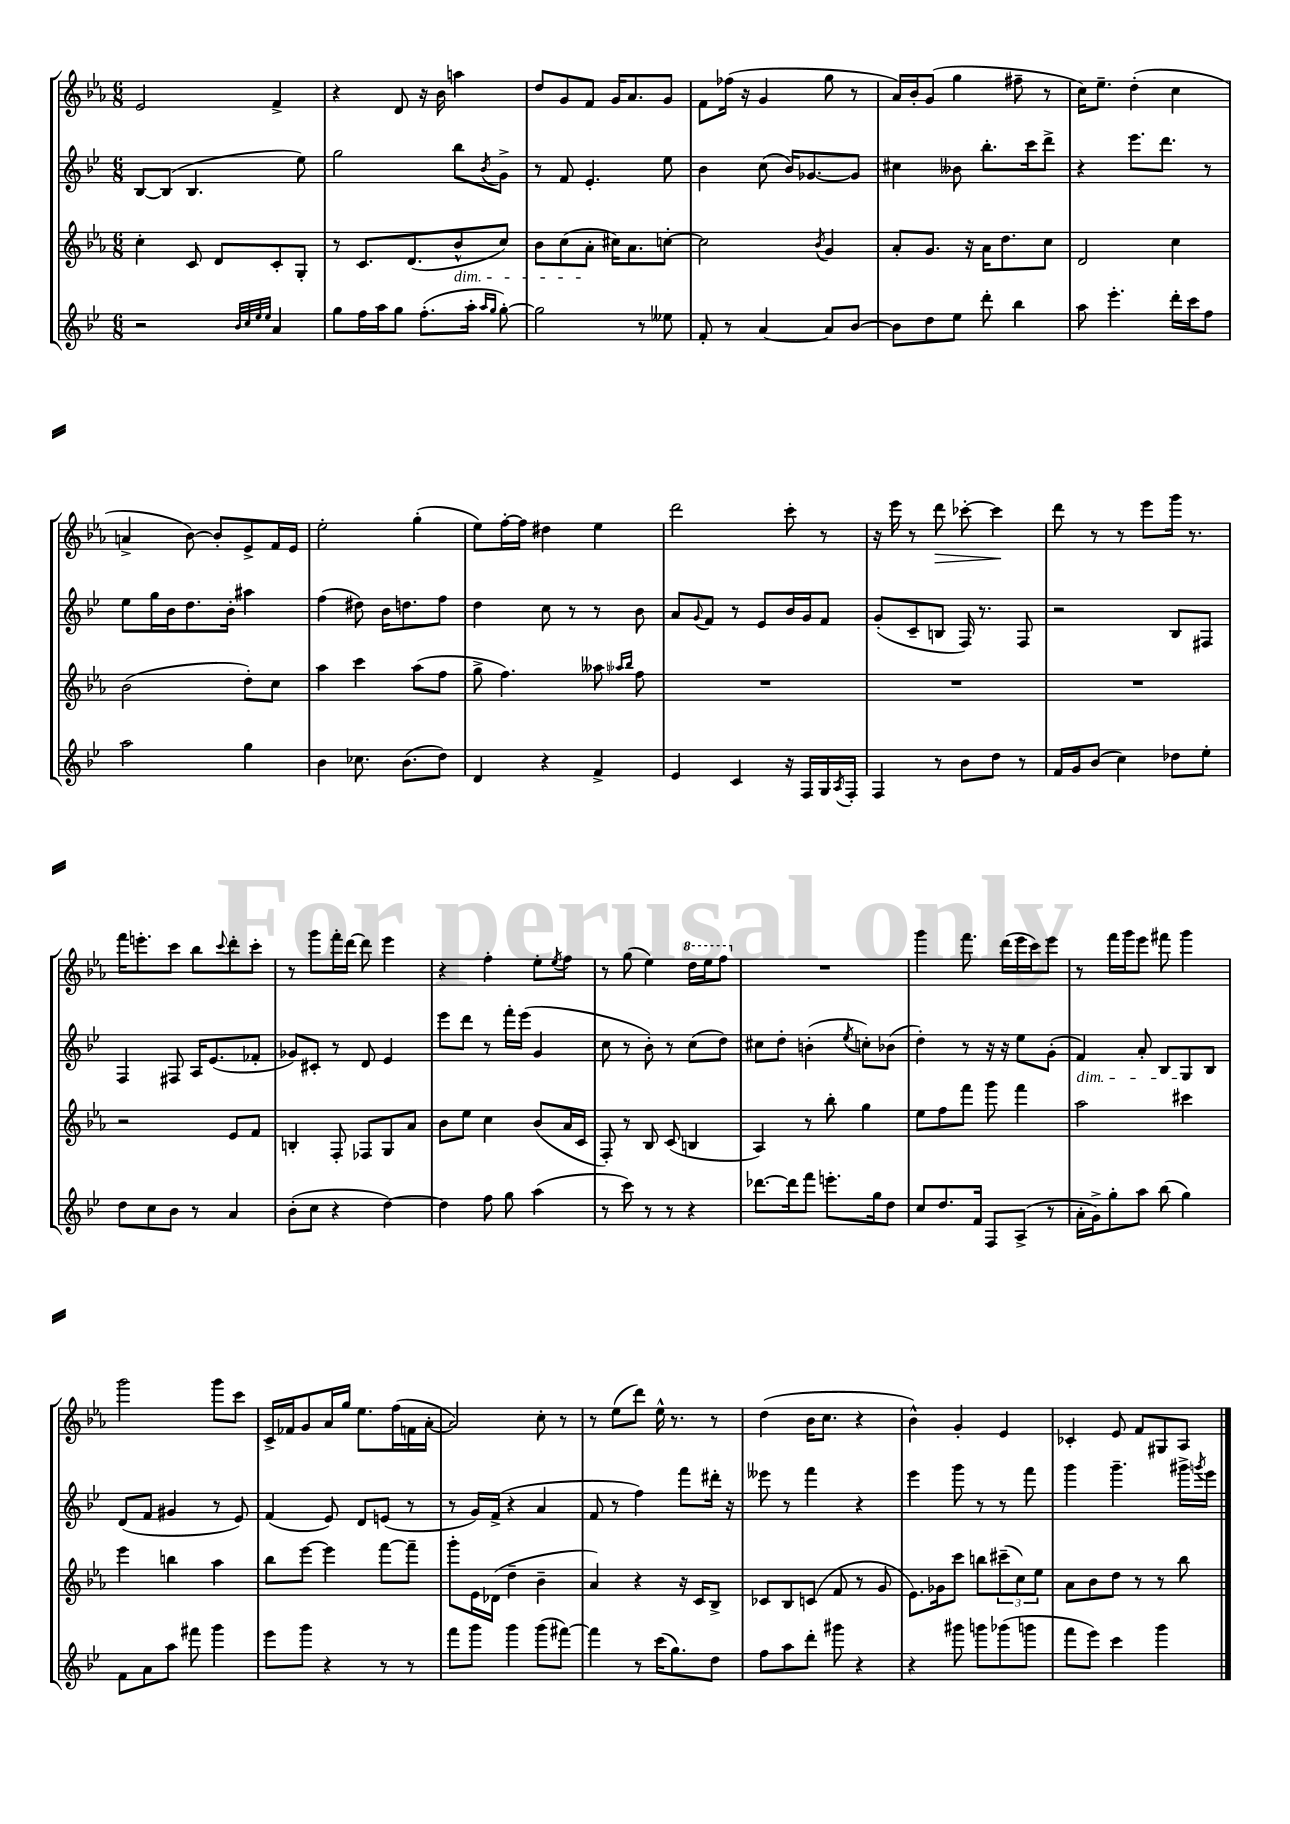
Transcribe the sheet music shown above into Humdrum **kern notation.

**kern	**kern	**kern	**kern	**dynam
*part4	*part3	*part2	*part1	*part1
*staff4	*staff3	*staff2	*staff1	*staff1
*clefG2	*clefG2	*clefG2	*clefG2	*
*k[b-e-]	*k[b-e-a-]	*k[b-e-]	*k[b-e-a-]	*
*M6/8	*M6/8	*M6/8	*M6/8	*
=94	=94	=94	=94	=94
2r	4cc'\	[8B-/L	2e-/	.
.	.	(8B-/J]	.	.
.	8c/	4.B-/	.	.
.	8d/L	.	.	.
32qqb-/LLL	.	.	.	.
32qqcc/	.	.	.	.
32qqee-/	.	.	.	.
32qqee-/JJJ	.	.	.	.
4a/	8c'/	.	4f^/	.
.	8G'/J	8ee-\)	.	.
=95	=95	=95	=95	=95
8gg\L	8r	2gg\	4r	.
16ff\L	8.c/L	.	.	.
16aa\J	.	.	.	.
8gg\J	.	.	8d/	.
.	(8.d/	.	.	.
(8.ff'\L	.	.	16r	.
.	.	.	16b-\	.
!	!LO:TX:b:i:t=dim.	!	!	!
.	8b-^^/	8bb-\L	4aan\	.
16aa'\Jk	.	.	.	.
16qqaa/LL	.	.	.	.
16qqgg/JJ	.	8qb-/	.	.
[8gg'\)	8cc/J)	8g^\J	.	.
=96	=96	=96	=96	=96
2gg\]	8b-\L	8r	8dd/L	.
.	(8cc\	8f/	8g/	.
.	8a-'\J	4.e-'/	8f/J	.
.	16cc#X\KL)	.	16g/KL	.
.	8.a-\	.	8.a-/	.
8r	.	.	.	.
8ee--X\	[8ccn'\J	8ee-\	8g/J	.
=97	=97	=97	=97	=97
8f'/	2cc\]	4b-\	8f\L	.
8r	.	.	(16ff-X\Jk	.
.	.	.	16r	.
[4a/	.	(8cc\	4g/	.
.	.	16b-/KL)	.	.
.	.	[8.g-X/	.	.
.	8qb-/	.	.	.
8a/L]	4g/	.	8gg\	.
[8b-/J	.	8g-/J]	8r	.
=98	=98	=98	=98	=98
8b-\L]	8a-'/L	4cc#X\	16a-/LL)	.
.	.	.	16b-'/J	.
8dd\	8.g/J	.	(8g/J	.
8ee-\J	.	8b--X\	4gg\	.
.	16r	.	.	.
8ddd'\	16a-\KL	8.bb-'\L	.	.
.	8.dd\	.	.	.
4bb-\	.	.	8ff#X~\	.
.	.	16ccc\k	.	.
.	8cc\J	8ddd^\J	8r	.
=99	=99	=99	=99	=99
8aa\	2d/	4r	16cc\KL)	.
.	.	.	8.ee-~\J	.
4.eee-'\	.	.	.	.
.	.	8.eee-\L	(4dd'\	.
.	.	8.ddd\J	.	.
16ddd'\LL	4cc\	.	4cc\	.
16ccc\J	.	.	.	.
8ff\J	.	8r	.	.
!!LO:LB:g=z
=100	=100	=100	=100	=100
2aa\	(2b-\	8ee-\L	4an^/	.
.	.	16gg\L	.	.
.	.	16b-\J	.	.
.	.	8.dd\	[8b-\)	.
.	.	.	8b-'/L]	.
.	.	16b-'\Jk	.	.
4gg\	8dd'\L)	4aa#X\	8e-^/	.
.	8cc\J	.	16f/L	.
.	.	.	16e-/JJ	.
=101	=101	=101	=101	=101
4b-\	4aa-\	(4ff\	2ee-'\	.
8.cc-X\	4ccc\	8dd#X\)	.	.
.	.	16b-\KL	.	.
(8.b-\L	.	8.ddn\	.	.
.	(8aa-\L	.	(4gg'\	.
8dd\J)	8ff\J	8ff\J	.	.
=102	=102	=102	=102	=102
4d/	8gg^\	4dd\	8ee-\L)	.
.	4.ff\)	.	[16ff'\L	.
.	.	.	16ff\JJ]	.
4r	.	8cc\	4dd#X\	.
.	.	8r	.	.
4f^/	8aa--X\	8r	4ee-\	.
.	16qqaa-X/LL	.	.	.
.	16qqbb-/JJ	.	.	.
.	8ff\	8b-\	.	.
=103	=103	=103	=103	=103
4e-/	2.r	8a/L	2ddd\	.
.	.	8qqg/	.	.
.	.	8f/J	.	.
4c/	.	8r	.	.
.	.	8e-/L	.	.
16r	.	16b-/L	8ccc'\	.
16F/LL	.	16g/J	.	.
16G/	.	8f/J	8r	.
8qA/	.	.	.	.
16F'/JJ	.	.	.	.
=104	=104	=104	=104	=104
4F/	2.r	(8g'/L	16r	.
.	.	.	16eee-\	.
.	.	8c~/	8r	.
!	!	!	!	!LO:HP:b
8r	.	8Bn/J	8ddd\	>
8b-\L	.	16F/)	[8ccc-X'\	.
.	.	8.r	.	.
8dd\J	.	.	4ccc-\]	.
8r	.	8F/	.	.
.	.	.	.	]
=105	=105	=105	=105	=105
16f/LL	2.r	2r	8ddd\	.
16g/J	.	.	.	.
(8b-/J	.	.	8r	.
4cc\)	.	.	8r	.
.	.	.	8eee-\L	.
8dd-X\L	.	8B-/L	16ggg\Jk	.
.	.	.	8.r	.
8ee-'\J	.	8F#X/J	.	.
!!LO:LB:g=z
=106	=106	=106	=106	=106
8dd\L	2r	4F/	16fff\KL	.
.	.	.	8.eeen'\	.
8cc\	.	.	.	.
8b-\J	.	8F#X/	8ccc\J	.
8r	.	16A/KL	8bb-\L	.
.	.	(8.e-/	.	.
.	.	.	8qqccc/	.
4a/	8e-/L	.	8ddd'\	.
.	8f/J	8f-X'/J	8ccc'\J	.
=107	=107	=107	=107	=107
(8b-'\L	4Bn'/	8g-X/L)	8r	.
8cc\J	.	8c#X'/J	8ggg\L	.
4r	8F'/	8r	16fff'\L	.
.	.	.	[16ddd\JJ	.
.	8F-X/L	8d/	8ddd\]	.
[4dd\)	8G/	4e-/	4eee-\	.
.	8a-/J	.	.	.
=108	=108	=108	=108	=108
4dd\]	8b-\L	8eee-\L	4r	.
.	8ee-\J	8ddd\J	.	.
8ff\	4cc\	8r	4ff'\	.
8gg\	.	16fff'\LL	.	.
.	.	(16eee-\JJ	.	.
(4aa\	(8b-/L	4g/	8ee-'\L	.
.	.	.	8qee-/	.
.	16a-/L	.	8ff\J	.
.	16c/JJ	.	.	.
=109	=109	=109	=109	=109
8r	8F'/)	8cc\	8r	.
8ccc\)	8r	8r	(8gg\	.
8r	8B-/	8b-'\)	4ee-\)	.
8r	(8c/	8r	.	.
*	*	*	*8va	*
4r	4Bn/	(8cc\L	16ddd\LL	.
.	.	.	16eee-\J	.
.	.	8dd\J)	8fff\J	.
=110	=110	=110	=110	=110
*	*	*	*X8va	*
[8.ddd-X\L	4A-/)	8cc#X\L	2.r	.
.	.	8dd'\J	.	.
16ddd-\k]	.	.	.	.
8fff\J	8r	(4bn'\	.	.
8.eeen'\L	8bb-'\	.	.	.
.	.	8qee-/	.	.
.	4gg\	8ccn'\L)	.	.
16gg\k	.	.	.	.
8dd\J	.	(8b-X\J	.	.
=111	=111	=111	=111	=111
8cc/L	8ee-\L	4dd'\)	4ggg\	.
8.dd/	8ff\	.	.	.
.	8fff\J	8r	8.fff\	.
16f/Jk	.	.	.	.
8F/L	8ggg\	16r	.	.
.	.	16r	(16ddd\LL	.
(8A^/J	4fff\	8ee-\L	16eee-\	.
.	.	.	16ccc\J)	.
8r	.	(8g'\J	8eee-\J	.
=112	=112	=112	=112	=112
!	!	!LO:TX:b:i:t=dim.	!	!
16a'\LL	2aa-\	4f/)	8r	.
16g^\J)	.	.	.	.
8gg'\	.	.	16fff\LL	.
.	.	.	16ggg\J	.
8aa\J	.	8a'/	8eee-\J	.
(8bb-\	.	8B-/L	8fff#X\	.
4gg\)	4ccc#X\	8G/	4ggg\	.
.	.	8B-/J	.	.
!!LO:LB:g=z
=113	=113	=113	=113	=113
8f\L	4eee-\	(8d/L	2ggg\	.
8a\	.	8f/J	.	.
8aa\J	4bbn\	4g#X/	.	.
8fff#X\	.	.	.	.
4ggg\	4aa-\	8r	8ggg\L	.
.	.	8e-/)	8ccc\J	.
=114	=114	=114	=114	=114
8eee-\L	8bb-\L	(4f/	16c^/LL	.
.	.	.	16f-X/J	.
8ggg\J	[8eee-\J	.	8g/	.
4r	4eee-\]	8e-/)	16a-/L	.
.	.	.	16gg/JJ	.
.	.	8d/L	8.ee-\L	.
8r	[8fff\L	(8en/J	.	.
.	.	.	(16ff\L	.
8r	8fff~\J]	8r	16fn\	.
.	.	.	[16a-'\JJ	.
=115	=115	=115	=115	=115
8fff\L	8ggg'\L	8r	2a-/])	.
8ggg\J	16e-\L	16g/LL)	.	.
.	(16d-X\JJ	(16f^/JJ	.	.
4ggg\	4dd~\	4r	.	.
(8ggg\L	4b-~\	4a/	8cc'\	.
[8fff#X\J)	.	.	8r	.
=116	=116	=116	=116	=116
4fff#\]	4a-/)	8f/	8r	.
.	.	8r	(8ee-\L	.
8r	4r	4ff\)	8ddd\J)	.
(16ccc\KL	.	.	16ee-^^\	.
8.gg\)	.	.	8.r	.
.	16r	8fff\L	.	.
.	16c/KL	.	.	.
8dd\J	8B-^/J	16ddd#X'\Jk	8r	.
.	.	16r	.	.
=117	=117	=117	=117	=117
8ff\L	8c-X/L	8eee--X\	(4dd\	.
8aa\	8B-/	8r	.	.
8ddd'\J	(8cn/J	4fff\	16b-\KL	.
.	.	.	8.cc\J	.
8ggg#X\	8f/	.	.	.
4r	8r	4r	4r	.
.	8g/	.	.	.
=118	=118	=118	=118	=118
4r	8.e-\L)	4eee-\	4b-^^\)	.
.	16g-X\k	.	.	.
8ggg#X\	8ccc\J	8ggg\	4g'/	.
8gggn\L	8bbn\L	8r	.	.
(8ggg-X\	(12ccc#X~\	8r	4e-/	.
.	12cc\)	.	.	.
8gggn\J	.	8fff\	.	.
.	12ee-\J	.	.	.
=119	=119	=119	=119	=119
8fff\L	8a-\L	4ggg\	4c-X'/	.
8eee-\J)	8b-\	.	.	.
4ccc\	8dd\J	4.ggg~\	8e-/	.
.	8r	.	8f/L	.
4ggg\	8r	.	8G#X/	.
.	8bb-\	16ggg#X^\LL	8A-/J	.
.	.	8qgggn/	.	.
.	.	16eee-\JJ	.	.
==	==	==	==	==
*-	*-	*-	*-	*-
